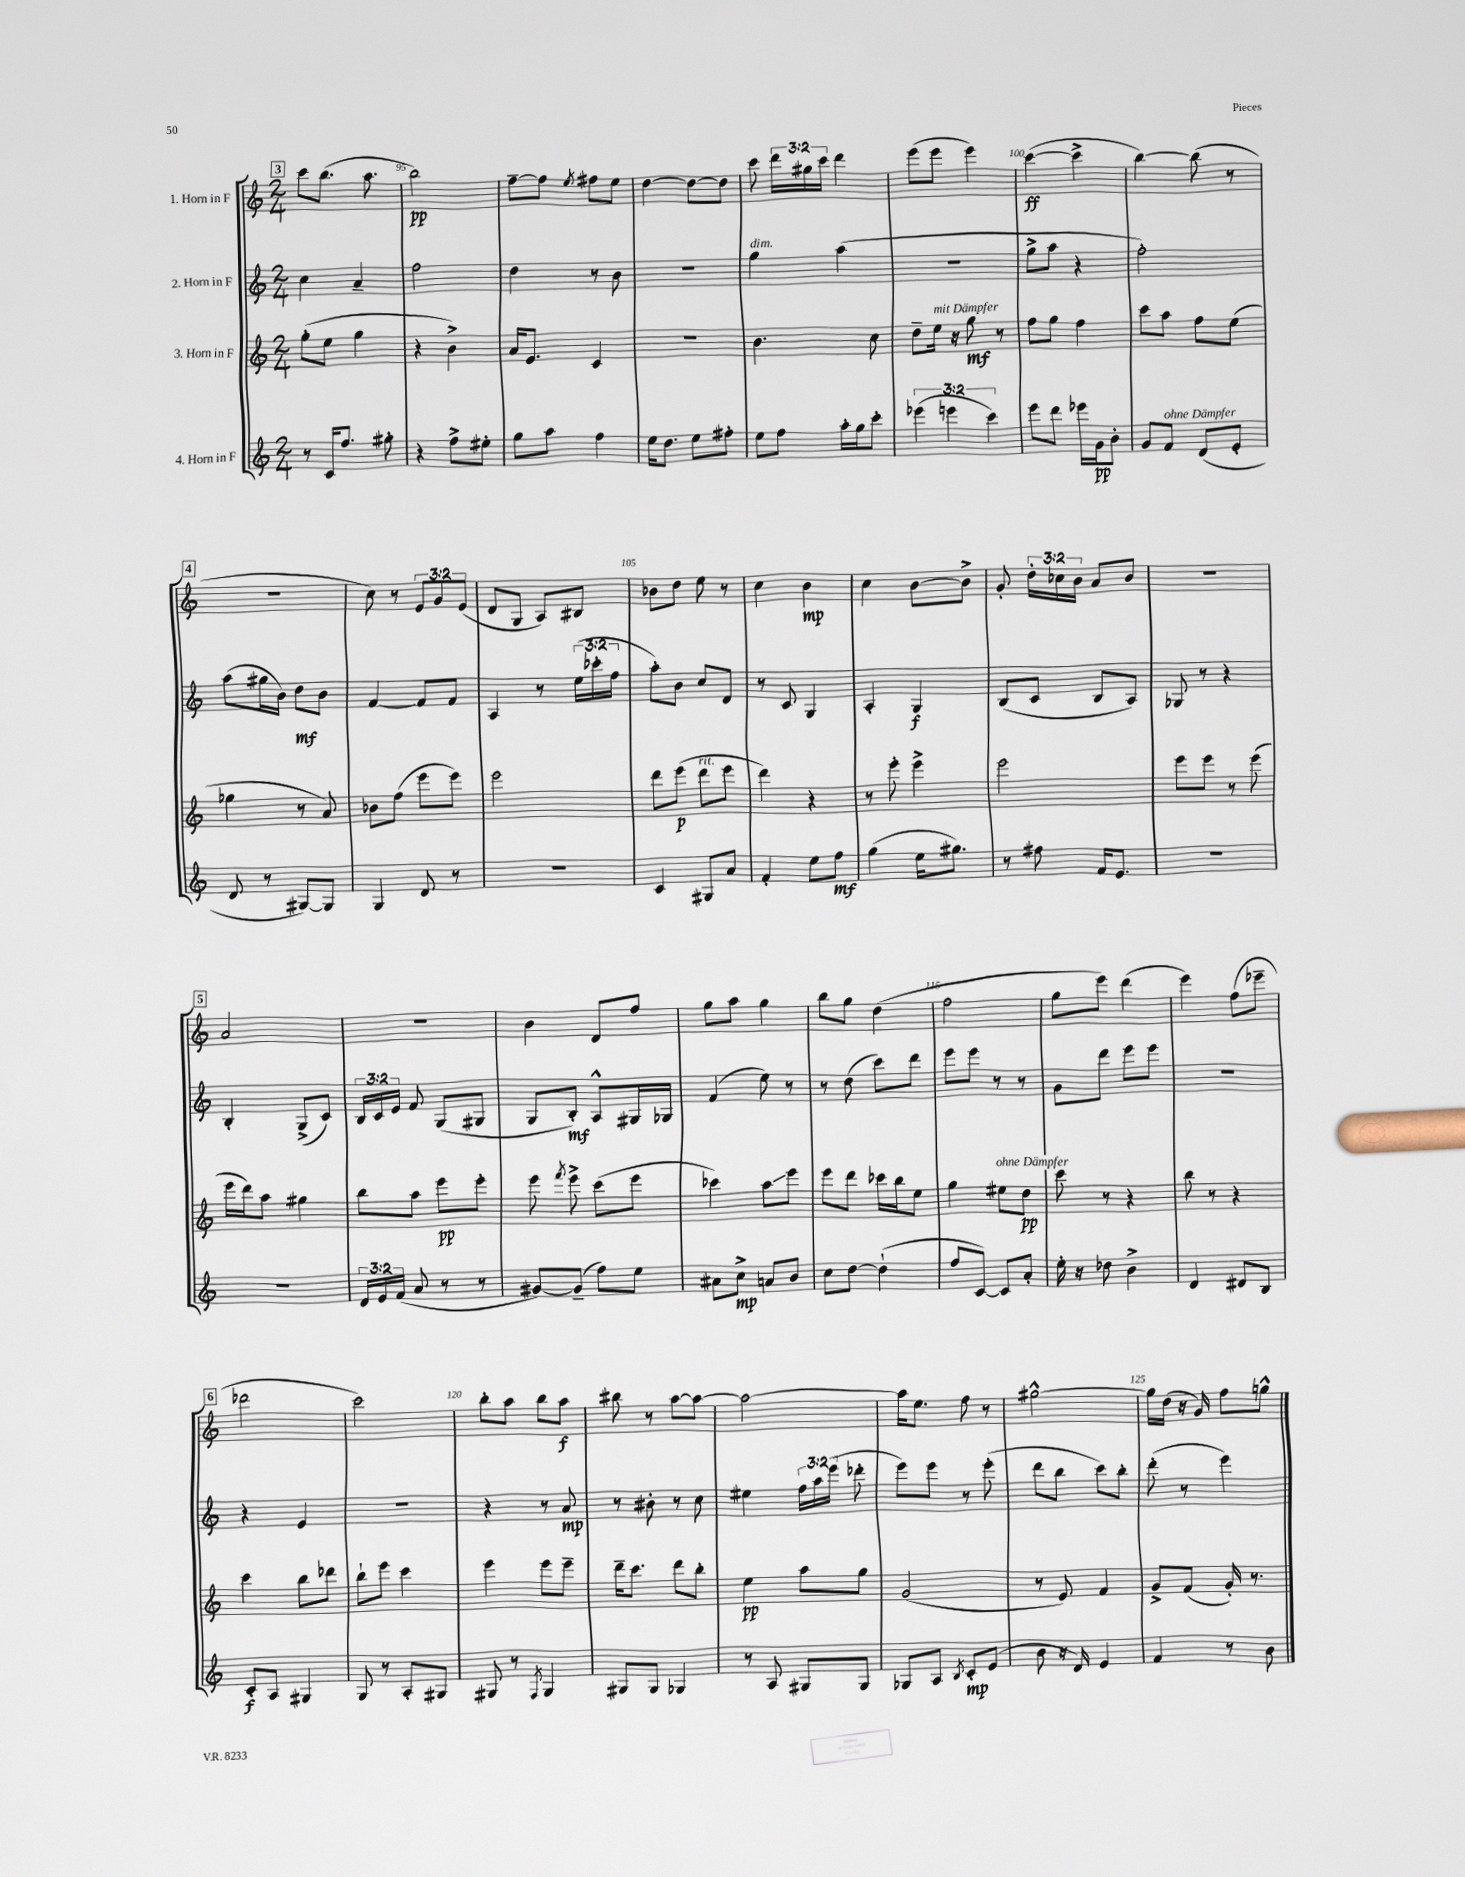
<<
\new StaffGroup <<
\new Staff = "s0" \with { instrumentName = "1. Horn in F" } {
    \clef treble \key c \major \numericTimeSignature \time 2/4 \override Staff.TupletNumber.text = #tuplet-number::calc-fraction-text
    \autoBeamOff \mark \markup { \box "3" } c'''8[ b''8.]( a''8. |
    b''2\pp) |
    f''8[~-- f''8] \acciaccatura { e''8 } fis''8[ e''8] |
    d''4~ d''8[~ d''8] |
    c'''8 \tuplet 3/2 { d'''16[ gis''16 c'''16] } d'''4 |
    e'''8[( e'''8] e'''4) |
    c'''4~\ff( c'''4-> |
    b''4~) b''8( r8 |
    \mark \markup { \box "4" } R2 |
    c''8) r8 \tuplet 3/2 { e'8[ g'8 e'8]( } |
    d'8[ g8] a8[) bis8] |
    bes'8[ d''8] e''8 r8 |
    c''4 b'4\mp |
    c''4 b'8[~ b'8]-> |
    g'8-. \tuplet 3/2 { d''16[-. ces''16 b'16] } a'8[ b'8] |
    r2 |
    \mark \markup { \box "5" } a'2 |
    R2 |
    b'4 d'8[ f''8] |
    g''8[ a''8] g''4 |
    b''8[ g''8] d''4( |
    f''2 |
    g''8[ e'''8]) d'''4( |
    e'''4) f''8[( ees'''8]-- |
    \mark \markup { \box "6" } des'''2 |
    c'''2) |
    b''8[-. a''8] b''8[ a''8]\f |
    bis''8 r8 a''8[~ a''8]~ |
    a''2~ |
    a''16[ e''8.] f''8 r8 |
    gis''2~-^ |
    gis''16[ d''16]( r16 g'16) f''8[ g''8]-^ \bar "|." |
}
\new Staff = "s1" \with { instrumentName = "2. Horn in F" } {
    \clef treble \key c \major \numericTimeSignature \time 2/4 \override Staff.TupletNumber.text = #tuplet-number::calc-fraction-text
    \autoBeamOff \mark \markup { \box "3" } c''4 a'4-- |
    f''2 |
    d''4 r8 b'8 |
    R2 |
    g''4^\markup { \italic "dim." } a''4( |
    R2 |
    g''8[-> a''8] r4 |
    f''2-.) |
    \mark \markup { \box "4" } a''8[( gis''16 b'16]) d''8[\mf b'8] |
    f'4~ f'8[ f'8] |
    a4 r8 \tuplet 3/2 { e''16[( ces'''16-. f''16] } |
    a''8[-.) b'8] c''8[ d'8] |
    r8 c'8 g4 |
    a4-. g4\f |
    b8[( c'8] b8[ a8]) |
    ges8 r8 r4 |
    \mark \markup { \box "5" } b4-. g8[->( c'8]) |
    \tuplet 3/2 { b16[ c'16 e'16] } f'8 g8[( gis8] |
    g8[ b8]-.\mf) a8[-^ gis16 ges16] |
    f'4( e''8) r8 |
    r8 d''8( c'''8[) d'''8] |
    e'''8[ e'''8] r8 r8 |
    g'8[ d'''8] e'''8[ e'''8] |
    R2 |
    \mark \markup { \box "6" } r4 e'4 |
    R2 |
    r4 r8 a'8\mp |
    r8 bis'8-. r8 c''8 |
    eis''4 \tuplet 3/2 { f''16[ a''16 e'''16]( } des'''8-. |
    e'''8[) e'''8] r8 e'''8-.( |
    d'''8[ b''8] c'''8[) b''8]-. |
    d'''8-.( r8 e'''4) \bar "|." |
}
\new Staff = "s2" \with { instrumentName = "3. Horn in F" } {
    \clef treble \key c \major \numericTimeSignature \time 2/4
    \autoBeamOff \mark \markup { \box "3" } g''8[-.( e''8] g''4 |
    r4 b'4->) |
    a'16[ e'8.] c'4 |
    r2 |
    b'4. c''8 |
    d''8[-- e''16]^\markup { \italic "mit Dämpfer" } r16 g''8\mf r8 |
    f''8[ g''8] f''4 |
    c'''8[ a''8] f''8[ e''8]( |
    \mark \markup { \box "4" } ges''4 r8 a'8) |
    bes'8[ f''8]( e'''8[ e'''8]) |
    e'''2 |
    d'''8[ e'''8]\p( d'''8[^\markup { \italic "rit." } e'''8] |
    d'''4) r4 |
    r8 e'''8-. e'''4-> |
    e'''2 |
    e'''8[ e'''8] r8 e'''8( |
    \mark \markup { \box "5" } e'''16[ d'''16) a''8] gis''4 |
    b''8[ a''8] e'''8[\pp e'''8]-. |
    e'''8 \acciaccatura { f'''8 } e'''8-> c'''8[( e'''8] |
    ces'''4) a''8[\glissando e'''8] |
    e'''8[ d'''8] ces'''16[ b''16 e''8] |
    g''4 eis''8[^\markup { \italic "ohne Dämpfer" } d''8]\pp |
    c'''8 r8 r4 |
    b''8 r8 r4 |
    \mark \markup { \box "6" } c'''4 b''8[ des'''8] |
    b''8[-! e'''8] c'''4 |
    e'''4 e'''8[ e'''8]-- |
    d'''16[-- c'''8.] d'''8[ b''8]-. |
    e''4\pp a''8[ g''8] |
    g'2( |
    r8 e'8) f'4 |
    g'8[-> f'8]( g'16-.) r8. \bar "|." |
}
\new Staff = "s3" \with { instrumentName = "4. Horn in F" } {
    \clef treble \key c \major \numericTimeSignature \time 2/4 \override Staff.TupletNumber.text = #tuplet-number::calc-fraction-text
    \autoBeamOff \mark \markup { \box "3" } r8 c'16[ f''8.] gis''8-. |
    r4 f''8[-> eis''8]-. |
    g''8[ a''8] f''4 |
    e''16[ d''8.] e''8[ fis''8]-. |
    e''8[ f''8] a''16[-. g''16 c'''8]-. |
    \tuplet 3/2 { ees'''4( e'''4 c'''4) } |
    e'''8[ d'''8] ees'''16[ g'16\pp b'8]-. |
    g'8[ f'8]^\markup { \italic "ohne Dämpfer" } d'8[( e'8]-. |
    \mark \markup { \box "4" } d'8 r8 gis8[~) gis8] |
    g4 d'8 r8 |
    r2 |
    c'4 gis8[ a'8] |
    f'4-. e''8[ f''8]\mf |
    g''4( e''16[ gis''8.]) |
    r8 fis''8 f'16[ e'8.] |
    R2 |
    \mark \markup { \box "5" } R2 |
    \tuplet 3/2 { d'16[ e'16 f'16]( } a'8 r8 r8 |
    gis'8[~) gis'8]--( f''8[) e''8] |
    ais'8[ c''8]->\mp a'8[ b'8] |
    c''8[ d''8]~ d''4-!( |
    f''8[ c'8]~) c'8[ a'8]-. |
    e''16-. r16 des''8 b'4-> |
    d'4 dis'8[ b8] |
    \mark \markup { \box "6" } c'8[-.\f a8] gis4 |
    g8 r8 a8[-. gis8] |
    gis8 r8 \acciaccatura { f8 } gis4 |
    gis8[ gis8] ges4 |
    r8 a8 gis8[ gis8] |
    ges8[ a8] \acciaccatura { b8 } c'8[-.\mp e'8]( |
    b'8 r16 d'16) e'4 |
    f'4 r8 b'8 \bar "|." |
}
>>
>>
\layout { \context { \Score currentBarNumber = #94 \override BarNumber.break-visibility = ##(#f #t #t) barNumberVisibility = #(every-nth-bar-number-visible 5) } }
